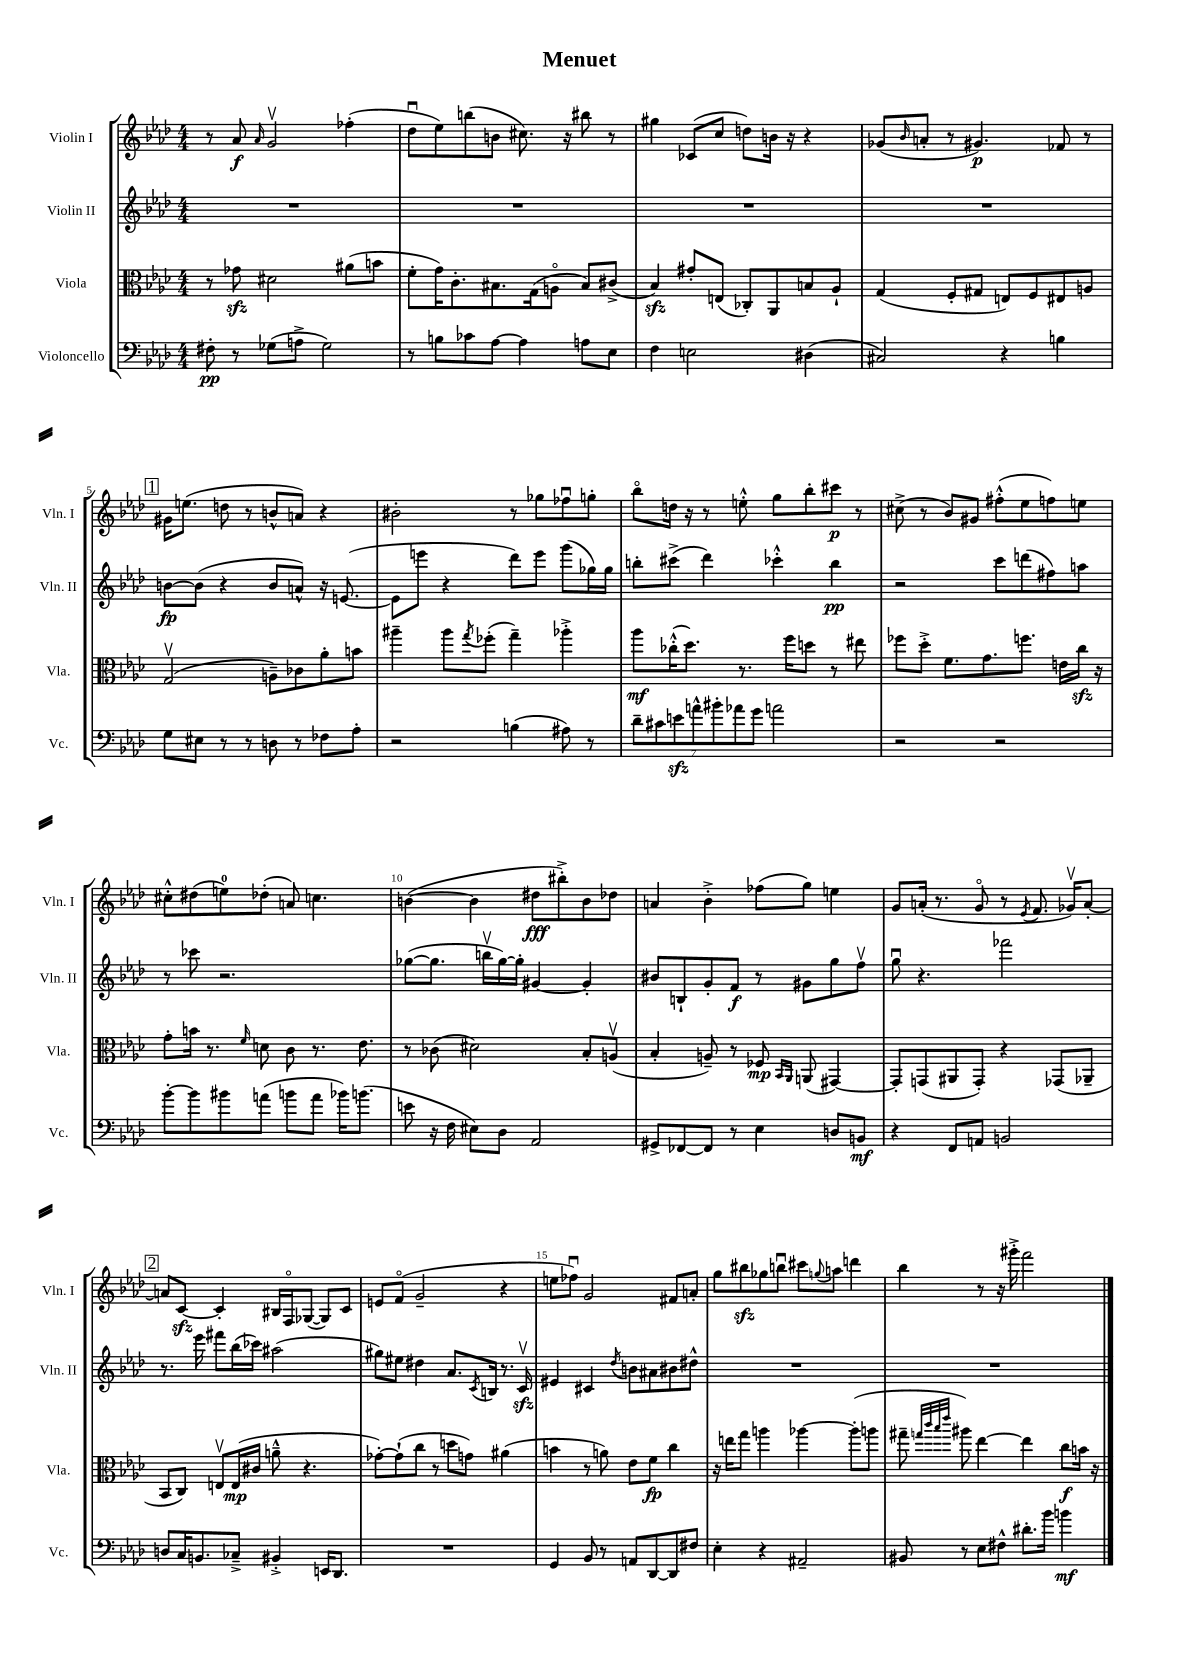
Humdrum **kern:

**kern	**kern	**kern	**kern
*staff4	*staff3	*staff2	*staff1
*clefF4	*clefC3	*clefG2	*clefG2
*k[b-e-a-d-]	*k[b-e-a-d-]	*k[b-e-a-d-]	*k[b-e-a-d-]
*M4/4	*M4/4	*M4/4	*M4/4
8F#'	8r	1r	8r
8r	8g-	.	8a-
.	.	.	16qqa-
(8G-	2d#	.	2gv
8A^	.	.	.
2G-)	.	.	.
.	(8a#	.	(4ff-'
.	8b	.	.
=	=	=	=
8r	8f'	1r	8dd-u
8B	16g)	.	8ee-)
.	8.c'	.	.
8c-	.	.	(8bb
[8A-	8.B#	.	8b
4A-]	.	.	8.cc#)
.	(16G	.	.
.	8Ao	.	.
.	.	.	16r
8A	8B#)	.	8bb#
8E-	(8c#^	.	8r
=	=	=	=
4F	4B-)	1r	4gg#
2E	8g#'	.	(8c-
.	(8E	.	8cc
.	8C-')	.	8dd)
.	8AA-	.	16b
.	.	.	16r
(4D#	8B	.	4r
.	8A-`	.	.
=	=	=	=
2C#)	(4G	1r	(8g-
.	.	.	16qqb-
.	.	.	8a'
.	8F'	.	8r
.	8G#	.	4.g#)
4r	8E)	.	.
.	8F	.	.
4B	8E#	.	8f-
.	8A	.	8r
=	=	=	=
8G	(2Gv	[8b	16g#
.	.	.	(8.ee
8E#	.	(8b]	.
8r	.	4r	8dd
8r	.	.	8r
8D	8A~)	8b	8b^^
8r	8c-	8a^^)	8a)
8F-	8a-'	16r	4r
.	.	([8.e	.
8A-'	8b	.	.
=	=	=	=
2r	4aa#~	8e]	2b#'
.	.	8eee	.
.	8aa#	4r	.
.	8qgg	.	.
.	(8ff-'	.	.
(4B	4gg~)	8ddd-)	8r
.	.	8eee	8gg-
8A#)	4aa-'^	(8ggg	8ff-u
8r	.	16gg-)	8gg'
.	.	16gg-	.
=	=	=	=
14d-~	8aa-	8bb'	8bb-o
14c#	.	.	.
.	(16cc-'^^	(8ccc#^	16dd
14e	.	.	.
.	8.dd-)	.	16r
14a^^	.	.	.
.	.	4ddd-)	8r
14b#'	.	.	.
14a-	.	.	.
.	8.r	.	8ee'^^
14g	.	.	.
2a	.	4ccc-'^^	8gg
.	16ff	.	.
.	8dd	.	8bb-'
.	8r	4bb	8ccc#
.	8ee#	.	8r
=	=	=	=
2r	8ff-	2r	(8cc#^
.	8dd-'^	.	8r
.	8.f	.	8b-)
.	.	.	8g#
.	8.g	.	.
2r	.	8ccc	(8ff#'^^
.	8.ff	(8ddd	8ee-
.	.	8ff#)	8ff)
.	16e	.	.
.	16cc	8aa	8ee
.	16r	.	.
=	=	=	=
[8b-'	8g'	8r	8cc#'^^
8b-]	16b	8ccc-	(8dd#
.	8.r	.	.
8b#	.	2.r	8ee)
.	16qqf	.	.
(8a	8d	.	(8dd-'
8b	8c	.	8a)
8a	8.r	.	4.cc
16b-)	.	.	.
(8.b	8.e-	.	.
=	=	=	=
8e	8r	([8gg-	([4b
16r	(8c-	8.gg-]	.
16F	.	.	.
8E#)	2d#)	.	4b]
.	.	16bbv	.
8D-	.	[16gg-)	.
.	.	16gg-']	.
2AA-	.	[4g#	8dd#
.	.	.	8bb#'^)
.	8B-'	4g#']	8b
.	(8Av	.	8dd-
=	=	=	=
8GG#^	4B-'	8b#	4a
[8FF-	.	8B`	.
8FF-]	8A~)	8g'	4b-'^
8r	8r	8f	.
4E-	8F-	8r	(8ff-
.	16qqBB-	.	.
.	16qqAA-	.	.
.	(8AA	8g#	8gg)
8D	[4GG#)	8gg	4ee
8BB	.	8ffv	.
=	=	=	=
4r	8GG#']	8ggu	8g
.	(8GG	4.r	(16a'
.	.	.	8.r
8FF	8AA#	.	.
8AA	8GG')	.	8go
2BB	4r	2fff-	8r
.	.	.	8qe-
.	.	.	8.f
.	(8GG-	.	.
.	.	.	16g-v)
.	8AA-~	.	[8a'
=	=	=	=
8D	8BB-	8.r	8a]
16C	8C)	.	[8c
8.BB	.	16eee-	.
.	8Ev	8fff#	4c']
8C-~^	(16E	(16bb-	.
.	16c#	16ccc-)	.
4BB#'^	8a~^^	(2aa#	16B#
.	.	.	16Fo
.	4.r	.	([8G-
16EE	.	.	8G-])
8.DD-	.	.	.
.	.	.	8c
=	=	=	=
1r	[8g-')	8gg#)	8e
.	(8g-`]	8ee#	(8fo
.	8cc	4dd#	2g~
.	8r	.	.
.	8dd	8.a-	.
.	8g)	.	.
.	.	8qc	.
.	.	16B	.
.	(4a#	8.r	4r
.	.	16cv	.
=	=	=	=
4GG	4b	4e#	8ee
.	.	.	8ff-u)
8BB-	8r	4c#	2g
8r	8a)	.	.
.	.	8qdd-	.
8AA	8e-	8b	.
[8DD-	8f	8a#	.
8DD-]	4cc	8b#	8f#
8F#	.	8dd#^^	8a'
=	=	=	=
4E-'	16r	1r	8gg
.	16ee	.	.
.	8gg	.	8bb#
4r	4aa	.	8gg-
.	.	.	8bbu
2AA#~	[4aa-	.	8ccc#
.	.	.	8qqgg
.	.	.	8aa
.	(8aa-']	.	4ddd
.	8aa	.	.
=	=	=	=
8BB#	8gg#~	1r	4bb-
.	32qqgg	.	.
.	32qqccc	.	.
.	32qqbb-	.	.
.	32qqeee-	.	.
8r	8aa#)	.	.
8E-	[4ee-	.	8r
8F#^^	.	.	16r
.	.	.	16ggg#'^
8.d#'	4ee-]	.	2fff
16b-	.	.	.
4b	8cc	.	.
.	16b	.	.
.	16r	.	.
==	==	==	==
*-	*-	*-	*-
